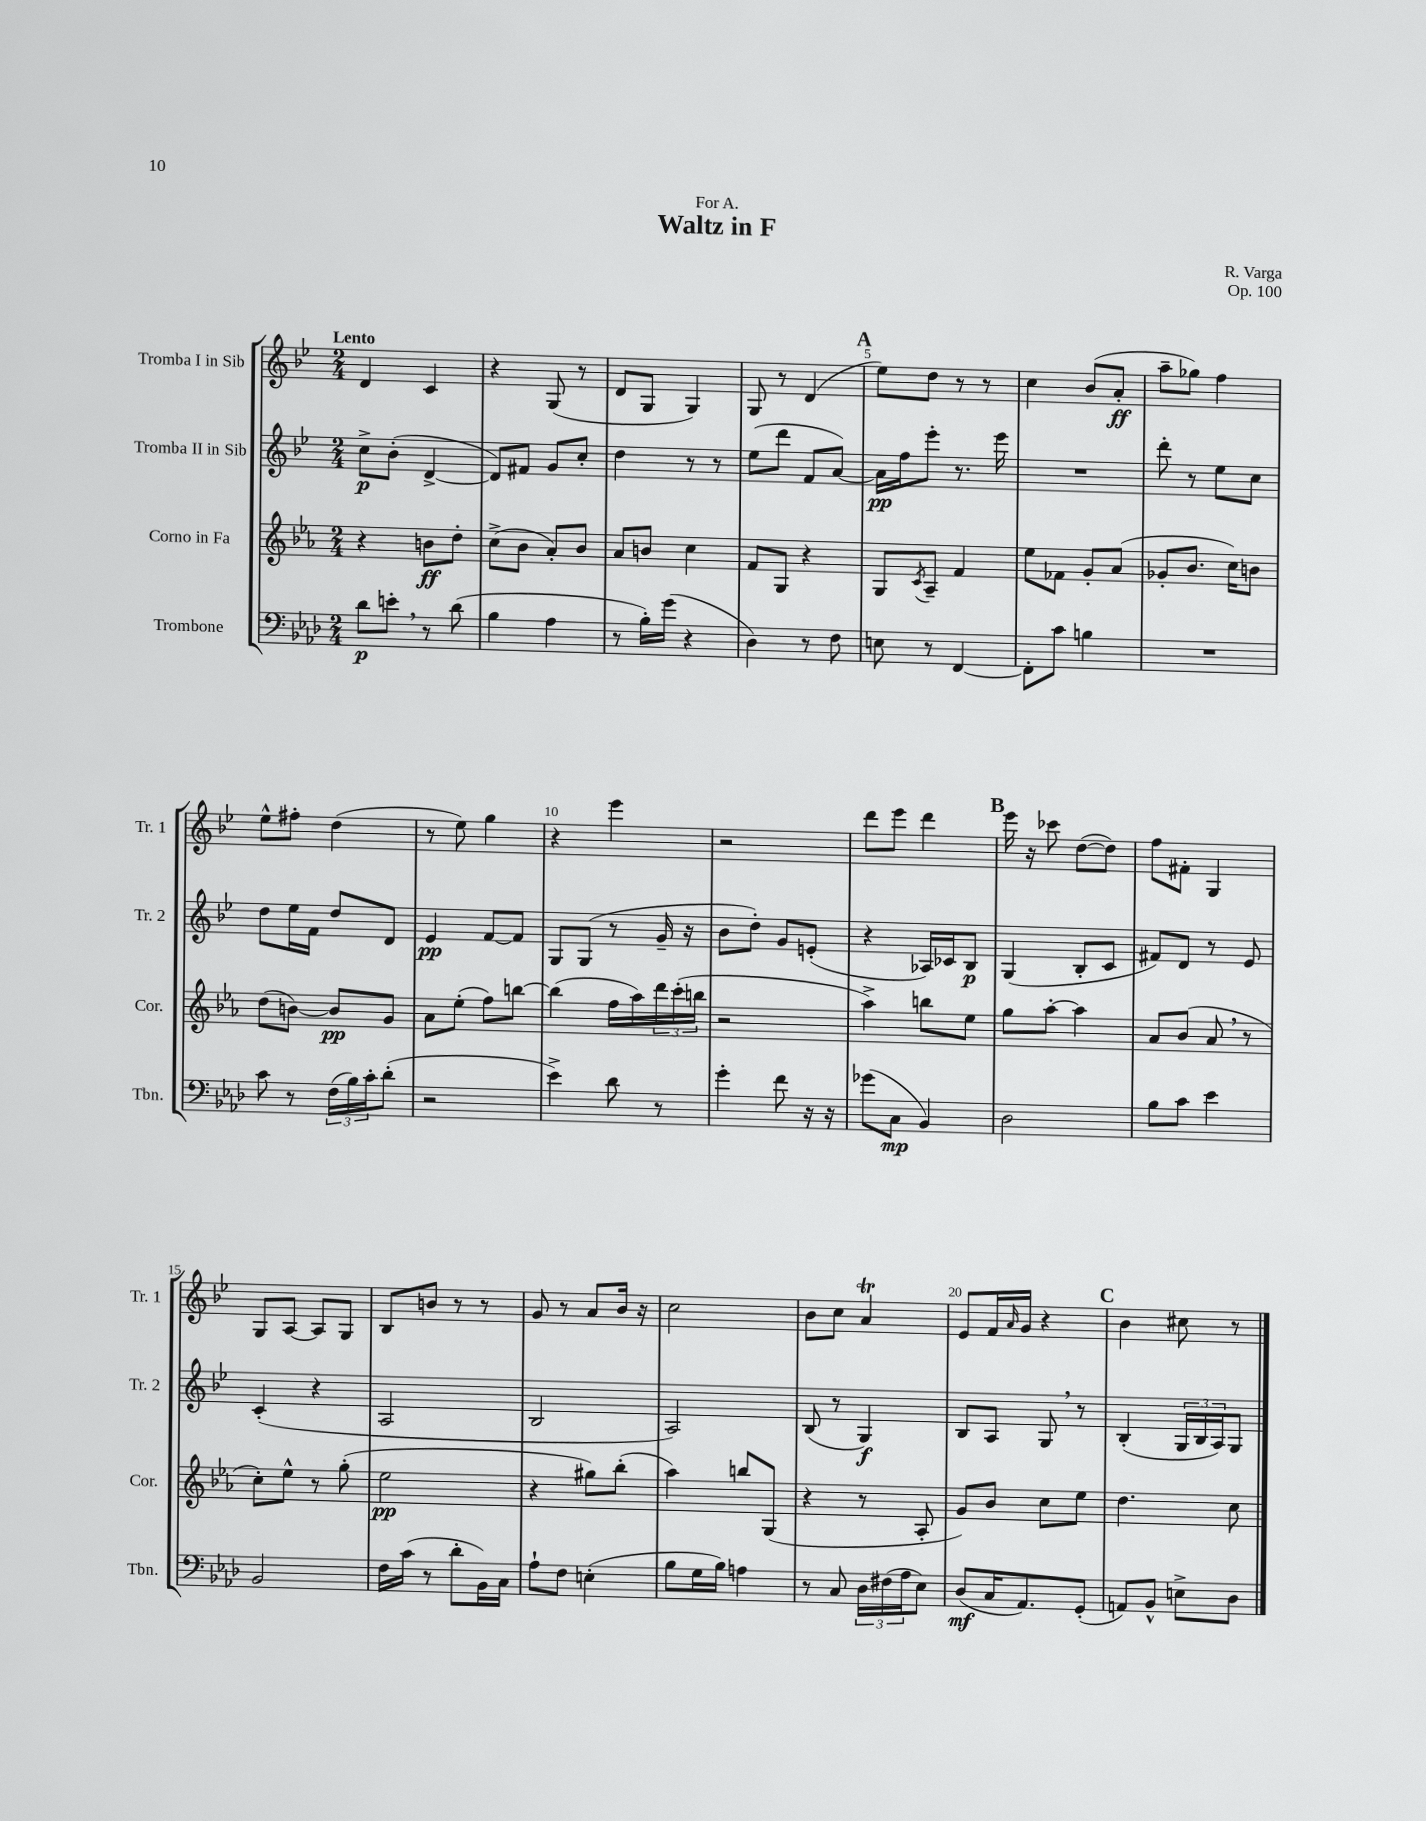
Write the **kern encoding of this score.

**kern	**kern	**kern	**kern
*staff4	*staff3	*staff2	*staff1
*clefF4	*clefG2	*clefG2	*clefG2
*k[b-e-a-d-]	*k[b-e-a-]	*k[b-e-]	*k[b-e-]
*M2/4	*M2/4	*M2/4	*M2/4
8d-	4r	8cc^	4d
8e'	.	(8b-'	.
8r	8b	[4d^	4c
(8d-	8dd'	.	.
=	=	=	=
4B-	(8cc^	8d])	4r
.	8b-	8f#	.
4A-	8a-')	8g	(8G
.	8b-	8cc'	8r
=	=	=	=
8r	8a-	4dd	8d
16B-')	8b	.	8G
(16g	.	.	.
4r	4cc	8r	4G)
.	.	8r	.
=	=	=	=
4D-)	8f	(8ee-	8G
.	8G	8ddd	8r
8r	4r	8f	(4d
8F	.	[8a)	.
=	=	=	=
8E	8G	16a]	8ee-)
.	.	16ff	.
.	8qc	.	.
8r	8A-~	8eee-'	8dd
[4FF	4f	8.r	8r
.	.	.	8r
.	.	16eee-	.
=	=	=	=
8FF']	8ee-	2r	4cc
8c	8f-	.	.
4B	8g'	.	(8b-
.	(8a-	.	8a'
=	=	=	=
2r	8g-'	8ddd'	8aa~
.	8.b-	8r	8gg-)
.	.	8ee-	4ff
.	16cc)	.	.
.	8b	8cc	.
=	=	=	=
8c	(8dd	8dd	8ee-^^
8r	[8b)	16ee-	8ff#'
.	.	16f	.
(24F	8b]	8dd	(4dd
24B-)	.	.	.
24c'	.	.	.
(8d-'	8g	8d	.
=	=	=	=
2r	8a-	4e-	8r
.	(8ee-'	.	8ee-)
.	8ff)	[8f	4gg
.	[8bb	8f]	.
=	=	=	=
4e-^)	(4bb]	8G	4r
.	.	(8G	.
8d-	16ff	8r	4eee-
.	16aa-)	.	.
8r	24ddd	16g~	.
.	(24ccc'	.	.
.	.	16r	.
.	24bb	.	.
=	=	=	=
4g'	2r	8b-	2r
.	.	8dd')	.
8f	.	8g	.
16r	.	(8e'	.
16r	.	.	.
=	=	=	=
(8g-	4aa-^)	4r	8ddd
8C	.	.	8eee-
4BB-)	8bb	16A-)	4ddd
.	.	16c-	.
.	8ee-	8B-	.
=	=	=	=
2D-	8gg	(4G	16eee-
.	.	.	16r
.	[8aa-'	.	8ccc-
.	4aa-]	8B-'	([8dd
.	.	8c	8dd])
=	=	=	=
8B-	8a-	8f#)	8ff
8c	(8b-	8d	8f#'
4e-	8a-	8r	4G
.	8r	8e-	.
=	=	=	=
2BB-	8cc')	(4c'	8G
.	8ee-^^	.	[8A
.	8r	4r	8A]
.	(8gg'	.	8G
=	=	=	=
16F	2ee-	2A	8B-
(16c	.	.	.
8r	.	.	8b
8d-'	.	.	8r
16BB-)	.	.	8r
16C	.	.	.
=	=	=	=
8A-`	4r	2B-	8g
8F	.	.	8r
(4E'	8gg#)	.	8a
.	(8bb-'	.	16b-
.	.	.	16r
=	=	=	=
8B-	4aa-)	2A)	2cc
16G	.	.	.
16B-)	.	.	.
4A	8bb	.	.
.	(8G	.	.
=	=	=	=
8r	4r	(8B-	8b-
8C	.	8r	8cc
24D-	8r	4G)	4a
(24F#	.	.	.
24A-	.	.	.
8E-)	8A-'	.	.
=	=	=	=
(8D-	8g)	8B-	8e-
16C	8b-	8A	16f
.	.	.	16qqa
8.AA-)	.	.	16g
.	8cc	8G	4r
(8GG'	8ee-	8r	.
=	=	=	=
8AA)	4.dd	(4B-'	4b-
8BB-^^	.	.	.
8E^	.	24G	8cc#
.	.	24B-	.
.	.	24A)	.
8D-	8cc	8G	8r
==	==	==	==
*-	*-	*-	*-
